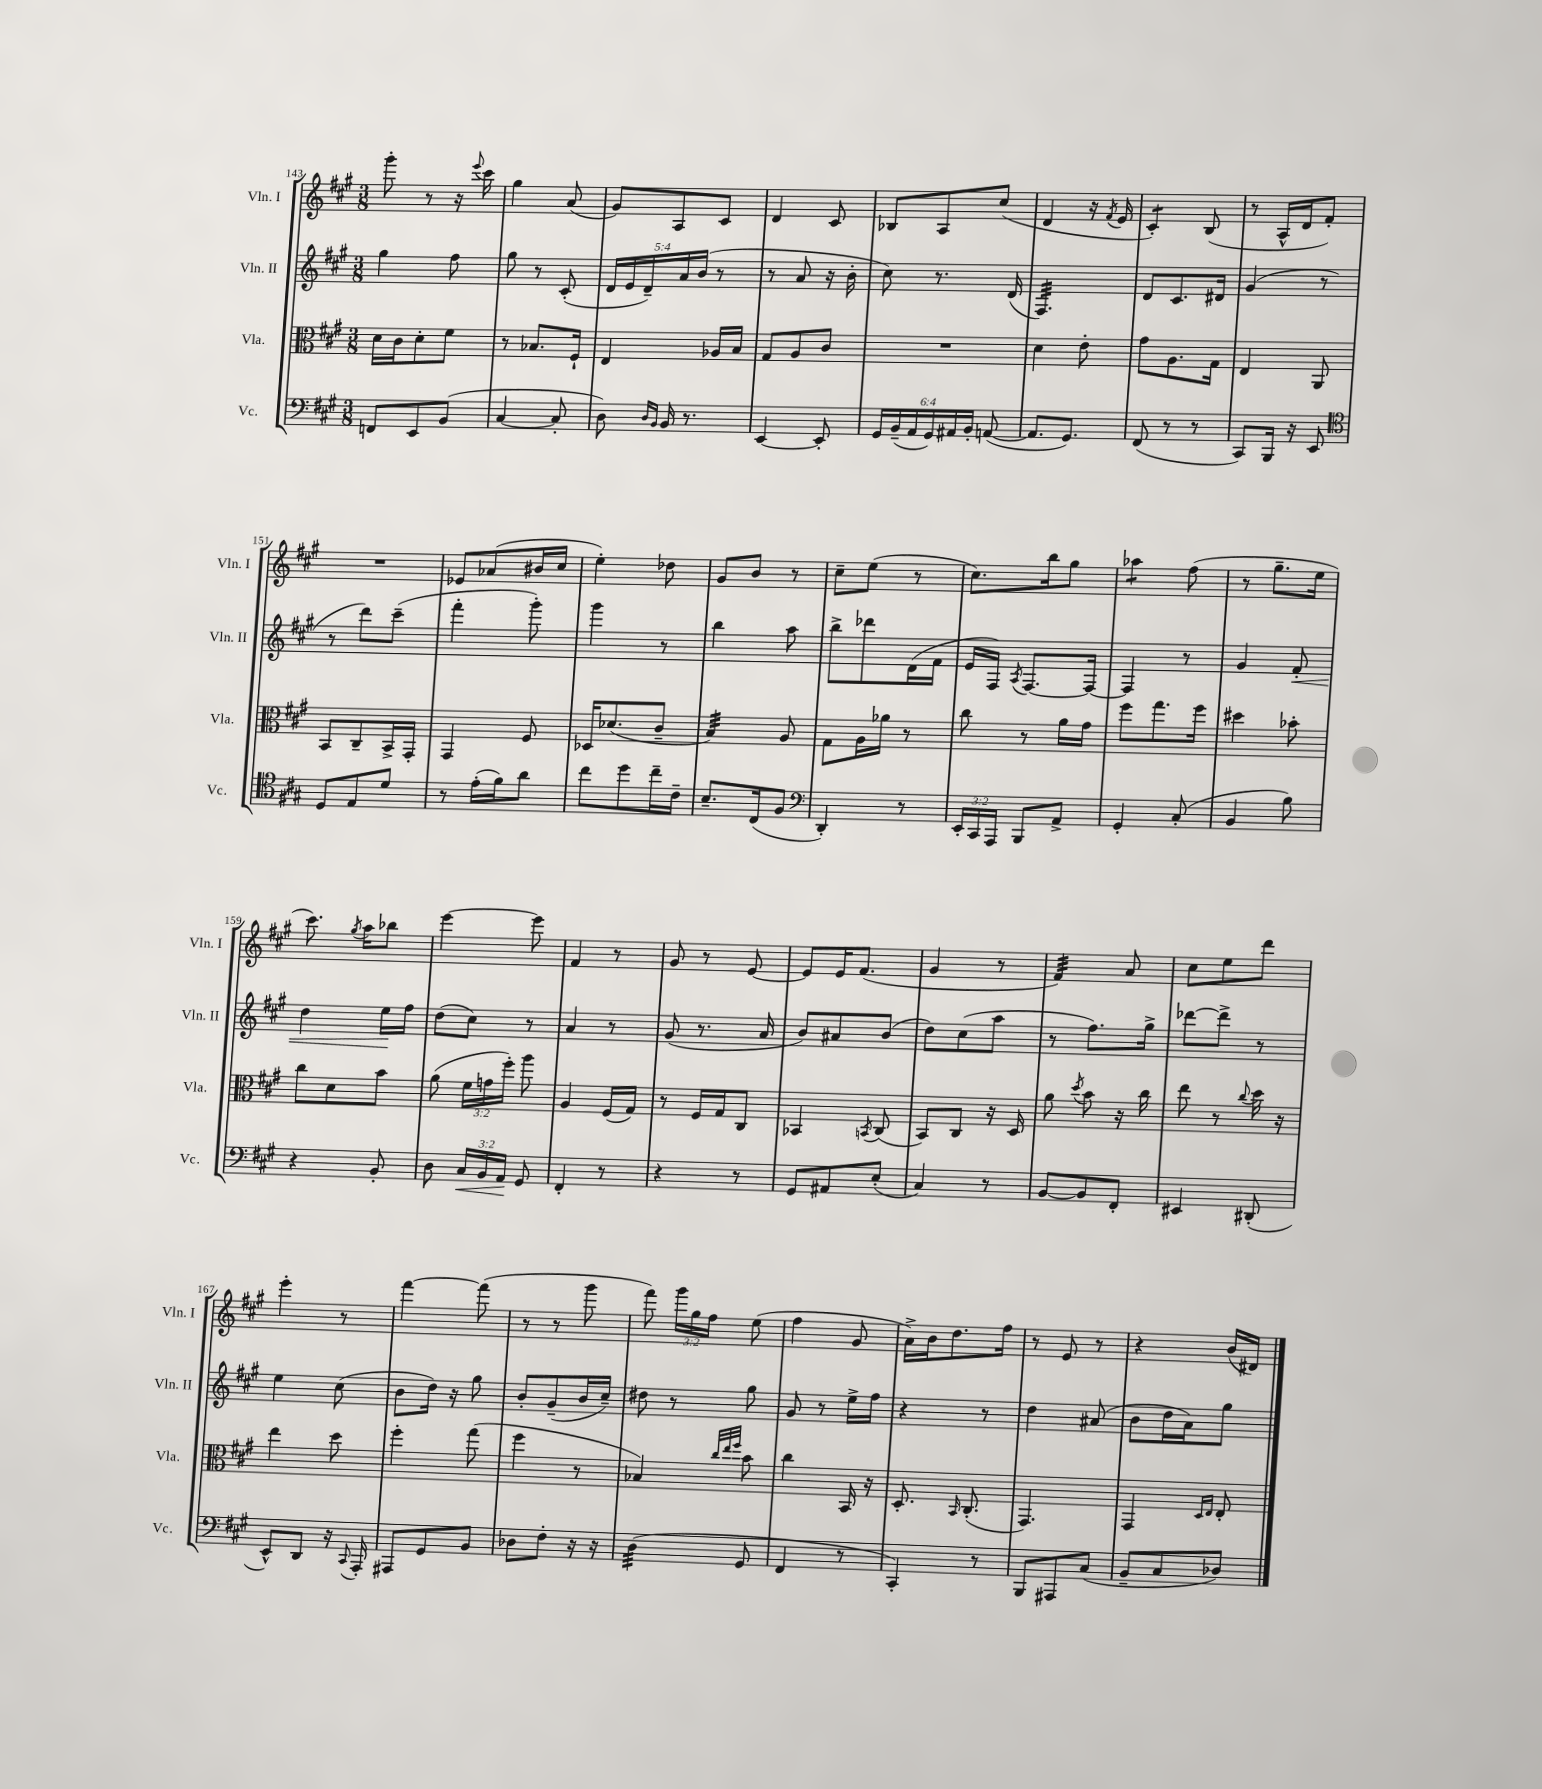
<<
\new StaffGroup <<
\new Staff = "s0" \with { instrumentName = "Vln. I" shortInstrumentName = "Vln. I" } {
    \clef treble \key a \major \numericTimeSignature \time 3/8 \override Staff.TupletNumber.text = #tuplet-number::calc-fraction-text
    \autoBeamOff gis'''8-. r8 r16 \appoggiatura { e'''8 } cis'''16 |
    gis''4 a'8( |
    gis'8[) a8 cis'8] |
    d'4 cis'8 |
    bes8[ a8 cis''8]( |
    d'4 r16 \acciaccatura { fis'8 } e'16 |
    cis'4:8-.) b8( |
    r8 a16[-^ d'16 fis'8]-.) |
    R4. |
    ees'8[ aes'8( bis'16 cis''16] |
    e''4-.) des''8 |
    gis'8[ b'8] r8 |
    cis''8[-- e''8]( r8 |
    cis''8.[) b''16 gis''8] |
    aes''4:8 fis''8( |
    r8 gis''8.[-- e''16] |
    cis'''8.) \acciaccatura { gis''8 } a''16[ bes''8] |
    e'''4~ e'''8 |
    fis'4 r8 |
    gis'8 r8 e'8~ |
    e'8[ e'16 fis'8.]( |
    gis'4 r8 |
    fis'4:32) a'8 |
    cis''8[ e''8 d'''8] |
    e'''4-. r8 |
    fis'''4~ fis'''8( |
    r8 r8 gis'''8 |
    fis'''8) \tuplet 3/2 { gis'''16[ gis''16 fis''16] } e''8( |
    fis''4 gis'8 |
    a'16[->) b'16 d''8. fis''16] |
    r8 e'8 r8 |
    r4 b'16[( dis'16]) \bar "|." |
}
\new Staff = "s1" \with { instrumentName = "Vln. II" shortInstrumentName = "Vln. II" } {
    \clef treble \key a \major \numericTimeSignature \time 3/8 \override Staff.TupletNumber.text = #tuplet-number::calc-fraction-text
    \autoBeamOff gis''4 fis''8 |
    gis''8 r8 cis'8-.( |
    \tuplet 5/4 { d'16[ e'16 d'16--) a'16 b'16]( } r8 |
    r8 a'8 r16 b'16-. |
    cis''8) r8. d'16( |
    fis4.:32) |
    d'8[ cis'8. dis'16] |
    gis'4( r8 |
    r8 d'''8[) cis'''8]--( |
    fis'''4-. gis'''8-.) |
    gis'''4 r8 |
    b''4 a''8 |
    b''8[-> des'''8 d'16( fis'16] |
    e'16[ fis16]) \acciaccatura { a8 } fis8.[~ fis16]~ |
    fis4 r8 |
    gis'4 fis'8-.\< |
    d''4 e''16[\! fis''16] |
    d''8[( cis''8]) r8 |
    a'4 r8 |
    gis'8( r8. a'16 |
    b'8[) ais'8 b'8]( |
    d''8[) cis''8( a''8] |
    r8 fis''8.[) gis''16]-> |
    des'''8[~ des'''8]-> r8 |
    e''4 cis''8( |
    b'8[ d''16]) r16 gis''8 |
    b'8[-. gis'8--( b'16 cis''16]--) |
    dis''8 r8 gis''8 |
    gis'8 r8 e''16[-> fis''16] |
    r4 r8 |
    d''4 ais'8( |
    b'8[ d''16 a'16) gis''8] \bar "|." |
}
\new Staff = "s2" \with { instrumentName = "Vla." shortInstrumentName = "Vla." } {
    \clef alto \key a \major \numericTimeSignature \time 3/8 \override Staff.TupletNumber.text = #tuplet-number::calc-fraction-text
    \autoBeamOff d'16[ cis'16 d'8-. fis'8] |
    r8 bes8.[ fis16]-! |
    e4 aes16[ b16] |
    gis8[ a8 cis'8] |
    R4. |
    d'4 e'8-. |
    gis'8[ a8. gis16] |
    e4 a,8 |
    b,8[ cis8-- b,16-> gis,16]-. |
    gis,4 fis8 |
    des16[ des'8.( cis'8]-- |
    b4:32) a8 |
    gis8[ a16 aes'16] r8 |
    cis''8 r8 a'16[ gis'16] |
    fis''8[ gis''8. fis''16] |
    dis''4 bes'8-. |
    cis''8[ d'8 b'8] |
    a'8( \tuplet 3/2 { fis'16[ g'16 fis''16]-.) } a''8 |
    a4 fis16[( gis16]) |
    r8 fis16[ gis16 cis8] |
    bes,4 \acciaccatura { b,8 } cis8( |
    b,8[) cis8] r16 d16 |
    a'8 \acciaccatura { d''8 } b'8 r16 cis''16 |
    e''8 r8 \appoggiatura { cis''8 } d''16 r16 |
    e''4 d''8 |
    fis''4-. gis''8( |
    fis''4 r8 |
    bes4) \grace { cis''32[ e''32 fis''32] } b'8 |
    cis''4 b,16 r16 |
    d8.-. \grace { b,16 } cis8.-.( |
    gis,4.) |
    gis,4 \grace { d16[ e16] } e8-. \bar "|." |
}
\new Staff = "s3" \with { instrumentName = "Vc." shortInstrumentName = "Vc." } {
    \clef bass \key a \major \numericTimeSignature \time 3/8 \override Staff.TupletNumber.text = #tuplet-number::calc-fraction-text
    \autoBeamOff f,8[ e,8 b,8]( |
    cis4~ cis8-. |
    d8) \grace { d16[ b,16] } b,16 r8. |
    e,4~ e,8-. |
    \tuplet 6/4 { gis,16[ b,16--( a,16 gis,16) ais,16 b,16]-. } a,8~( |
    a,8.[ gis,8.]) |
    fis,8( r8 r8 |
    cis,8[) b,,16] r16 e,8 |
    \clef tenor d8[ e8 d'8] |
    r8 e'16[-.( fis'16) a'8] |
    cis''8[ d''8 cis''16-- cis'16]-- |
    b8.[-- cis16( fis8] |
    \clef bass d,4-.) r8 |
    \tuplet 3/2 { e,16[-. cis,16 a,,16] } b,,8[ a,8]-> |
    gis,4-. cis8-.( |
    b,4 b8) |
    r4 b,8-. |
    d8 \tuplet 3/2 { cis16[\< b,16 a,16]\! } gis,8 |
    fis,4-. r8 |
    r4 r8 |
    gis,8[ ais,8 e8]-.( |
    cis4) r8 |
    b,8[~ b,8 fis,8]-. |
    eis,4 dis,8-.( |
    e,8[-^) d,8] r16 \appoggiatura { cis,8 } a,,16-. |
    ais,,8[ gis,8 b,8] |
    des8[ fis8]-. r16 r16 |
    d4:32( gis,8 |
    fis,4 r8 |
    cis,4-.) r8 |
    b,,8[ ais,,8 cis8]( |
    b,8[-- cis8 des8]) \bar "|." |
}
>>
>>
\layout { \context { \Score currentBarNumber = #143 } }
